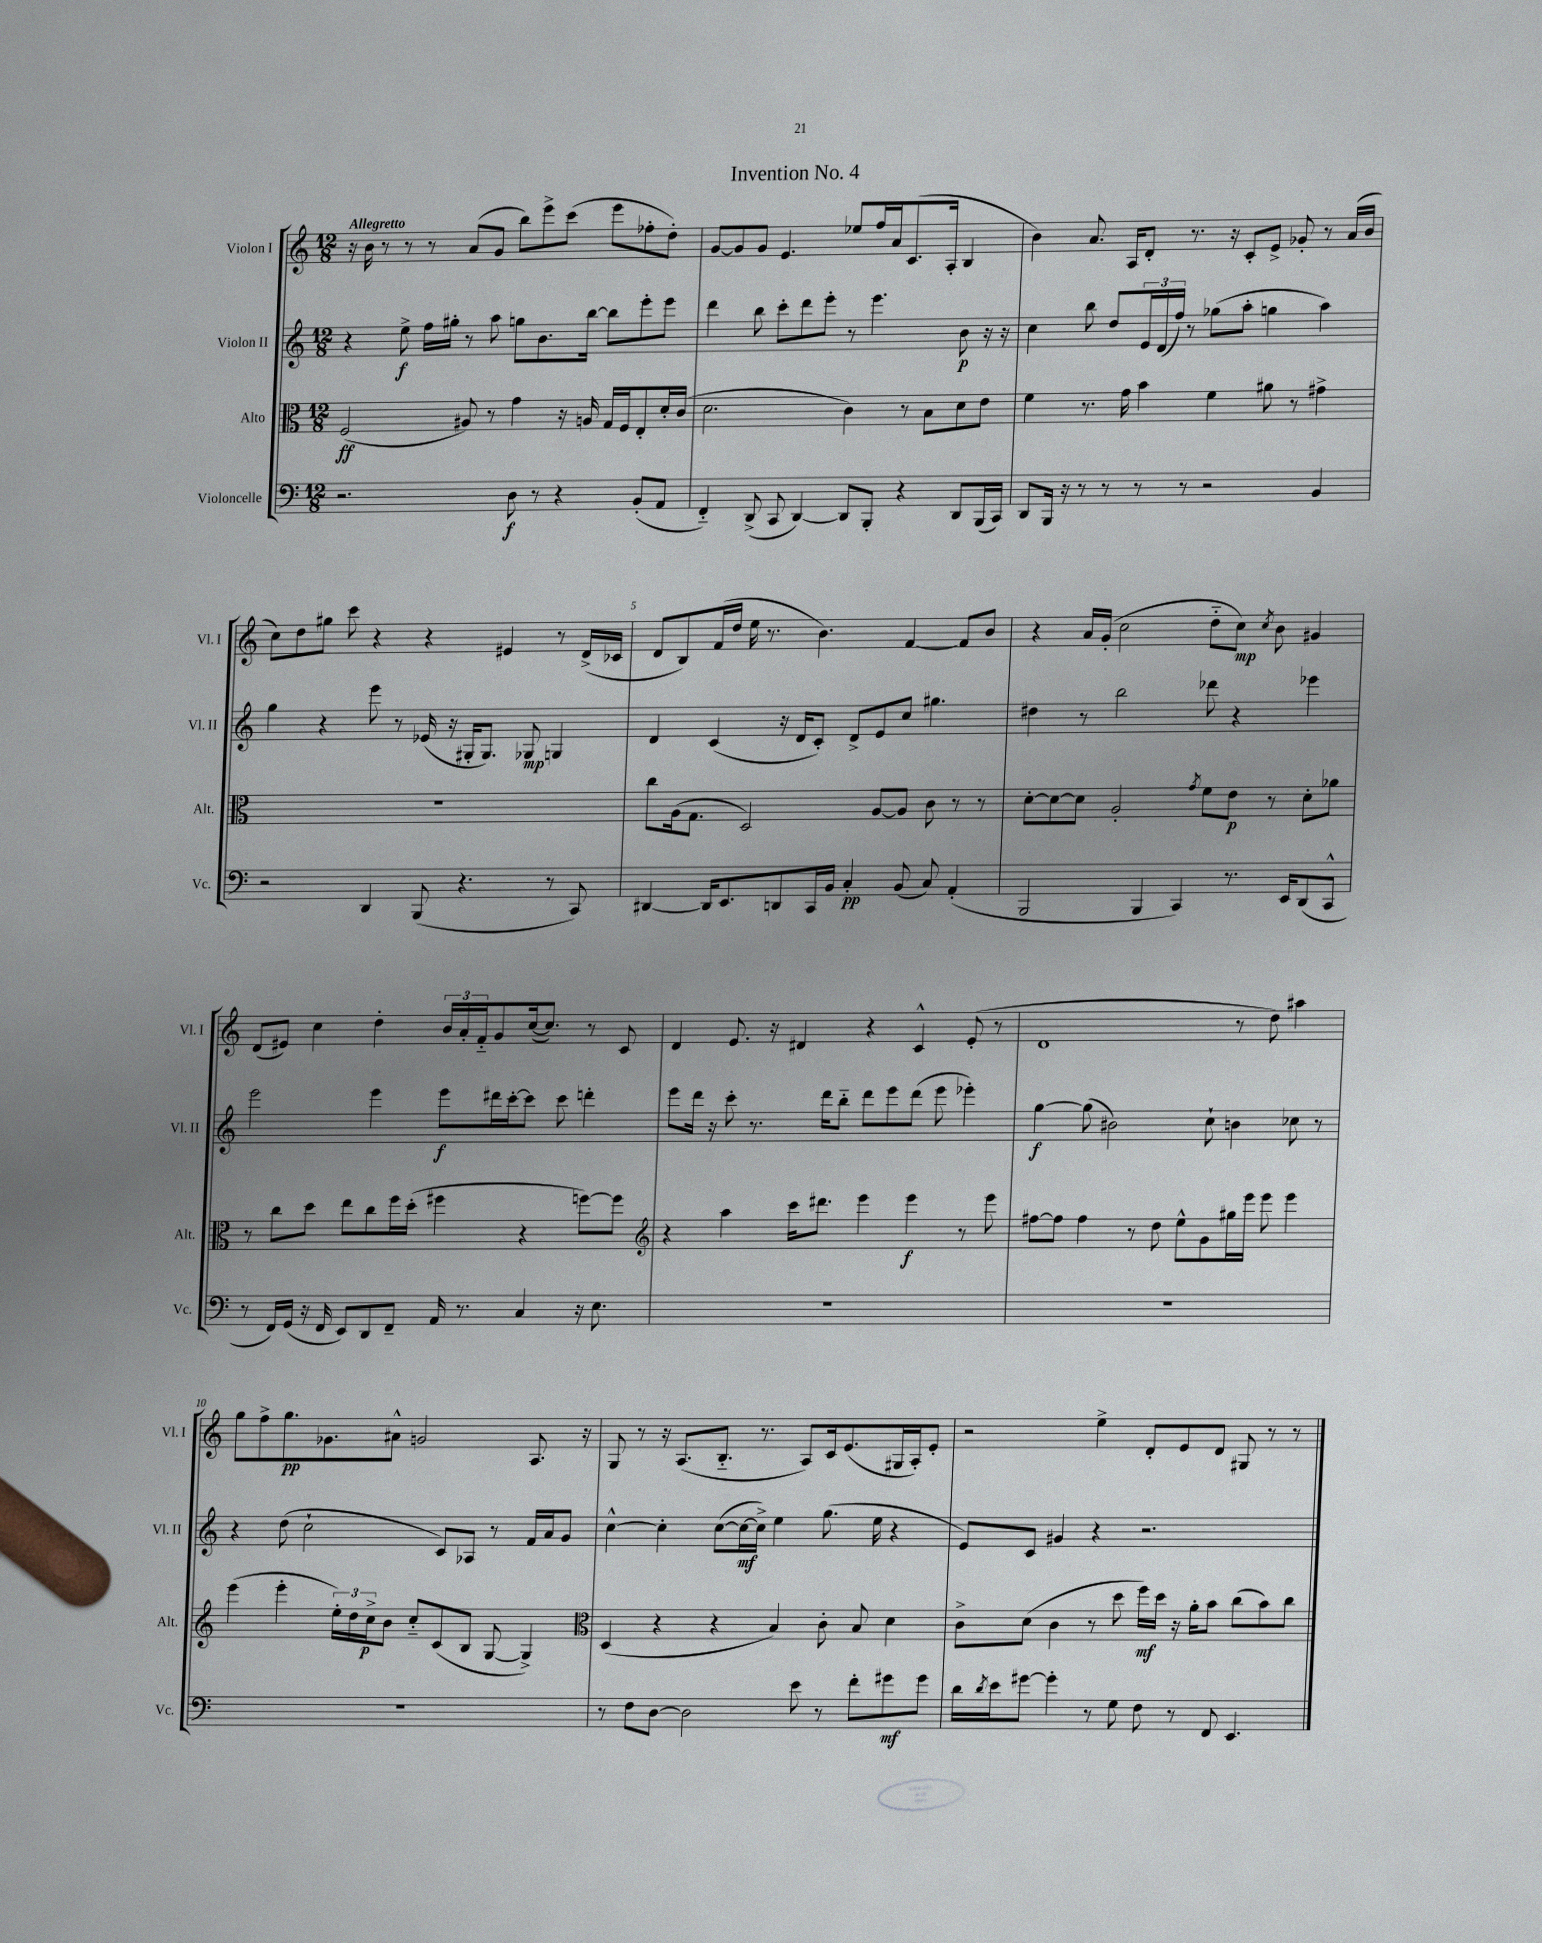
\header { title = "Invention No. 4" }
<<
\new StaffGroup <<
\new Staff = "s0" \with { instrumentName = "Violon I" shortInstrumentName = "Vl. I" } {
    \clef treble \key c \major \numericTimeSignature \time 12/8 \tempo "Allegretto"
    r16 b'16 r8 r8 r8 a'8( g'8 b''8) e'''8-> c'''8( e'''8 fes''8-. d''8-.) |
    g'8~ g'8 g'8 e'4. ees''8 f''16 a'16 c'8.( a16-. b4 |
    b'4) a'8. a16 d'8-. r8. r16 c'8-. e'8-> ges'8-. r8 a'16( b'16 |
    c''8) d''8 gis''8 c'''8 r4 r4 eis'4 r8 d'16->( ces'16 |
    d'8 b8) f'16( d''16 e''16 r8. b'4.) f'4~ f'8 b'8 |
    r4 a'16 g'16-.( c''2 d''8-_ c''8\mp) \acciaccatura { c''8 } b'8 gis'4 |
    d'8( eis'8) c''4 d''4-. \tuplet 3/2 { b'16 a'16-. f'16-_ } g'8 c''16~( c''8.) r8 c'8 |
    d'4 e'8. r16 dis'4 r4 c'4-^ e'8-.( r8 |
    d'1 r8 d''8) ais''4 |
    g''8 f''8-> g''8.\pp ges'8. ais'8-^ g'2 a8. r16 |
    g8 r8 r16 a8.( b8.-_ r8. a8) c'16 e'8.( gis16 a16-.) e'8-. |
    r2 e''4-> d'8-. e'8 d'8 gis8 r8 r8 \bar "|." |
}
\new Staff = "s1" \with { instrumentName = "Violon II" shortInstrumentName = "Vl. II" } {
    \clef treble \key c \major \numericTimeSignature \time 12/8
    r4 e''8->\f f''16 gis''16-. r8 a''8 g''8 b'8. b''16~ b''8 e'''8-. e'''8 |
    d'''4 b''8 c'''8-. d'''8 e'''8-. r8 e'''4. b'8\p r16 r16 |
    c''4 b''8 d''8 \tuplet 3/2 { e'16 d'16( f''16) } r8 ges''8( a''8-. g''4 a''4) |
    g''4 r4 e'''8 r8 ees'16( r16 gis16-. gis8.) ges8\mp g4 |
    d'4 c'4( r16 d'16 c'8-.) d'8-> e'8 c''8 gis''4. |
    dis''4 r8 b''2 des'''8 r4 ees'''4 |
    e'''2 e'''4 e'''8\f dis'''16 c'''16~-. c'''8 c'''8 d'''4-. |
    e'''8 d'''16 r16 c'''8-. r8. d'''16 b''8-_ d'''8 e'''8 d'''8( e'''8 ees'''4-.) |
    g''4~\f g''8( bis'2) c''8-! b'4 ces''8 r8 |
    r4 d''8( c''2-! c'8) aes8 r8 f'16 a'16 g'8 |
    c''4~-^ c''4-. c''8~( c''16~\mf c''16->) e''4 g''8.( e''16 r4 |
    e'8) c'8 gis'4 r4 r2. \bar "|." |
}
\new Staff = "s2" \with { instrumentName = "Alto" shortInstrumentName = "Alt." } {
    \clef alto \key c \major \numericTimeSignature \time 12/8
    f2\ff( ais8) r8 g'4 r16 a16 g16 f16 e8-. d'16-. c'16( |
    d'2. c'4) r8 b8 d'8 e'8 |
    f'4 r8. g'16 b'4 f'4 ais'8 r8 gis'4-> |
    R1. |
    c''8 a16( g8. d2) a8~ a8 c'8 r8 r8 |
    d'8~-. d'8~ d'8 a2-. \acciaccatura { g'8 } f'8 e'8\p r8 d'8-. aes'8 |
    r8 c''8 d''8 e''8 c''8 f''16 d''16-.( fis''4 r4 f''8~) f''8 |
    \clef treble r4 a''4 c'''16 dis'''8. e'''4 e'''4\f r8 e'''8 |
    fis''8~ fis''8 fis''4 r8 d''8 e''8-^ g'8 gis''16 e'''16 e'''8 e'''4 |
    e'''4( e'''4-. \tuplet 3/2 { e''16-.) d''16 c''16->\p } b'8 c''8-_ c'8( b8 g8~ g4->) |
    \clef alto d4( r4 r4 b4) c'8-. b8 d'4 |
    c'8-> d'8( c'4 r8 d''8 f''16\mf) d''16 r16 a'16-. b'8 c''8( b'8) c''8 \bar "|." |
}
\new Staff = "s3" \with { instrumentName = "Violoncelle" shortInstrumentName = "Vc." } {
    \clef bass \key c \major \numericTimeSignature \time 12/8
    r2. d8\f r8 r4 b,8-.( a,8 |
    f,4-_) d,8->( c,8 d,4~) d,8 b,,8-. r4 d,8 b,,16( c,16) |
    d,8 b,,16 r16 r8 r8 r8 r8 r2 b,4 |
    r2 d,4 b,,8( r4. r8 c,8) |
    dis,4~ dis,16 e,8. d,8 c,16 b,16 c4-.\pp b,8( c8) a,4-.( |
    b,,2 b,,4 c,4) r8. e,16 d,8( c,8-^ |
    r8 f,16) g,16( r16 f,16 e,8) d,8 f,8-- a,16 r8. c4 r16 e8. |
    R1. |
    R1. |
    R1. |
    r8 f8 d8~ d2 e'8 r8 f'8-. gis'8\mf gis'8 |
    d'16 \acciaccatura { d'8 } e'16 gis'8~ gis'4-. r8 g8 f8 r8 f,8 e,4. \bar "|." |
}
>>
>>
\layout { \context { \Score \override BarNumber.break-visibility = ##(#f #t #t) barNumberVisibility = #(every-nth-bar-number-visible 5) } }
